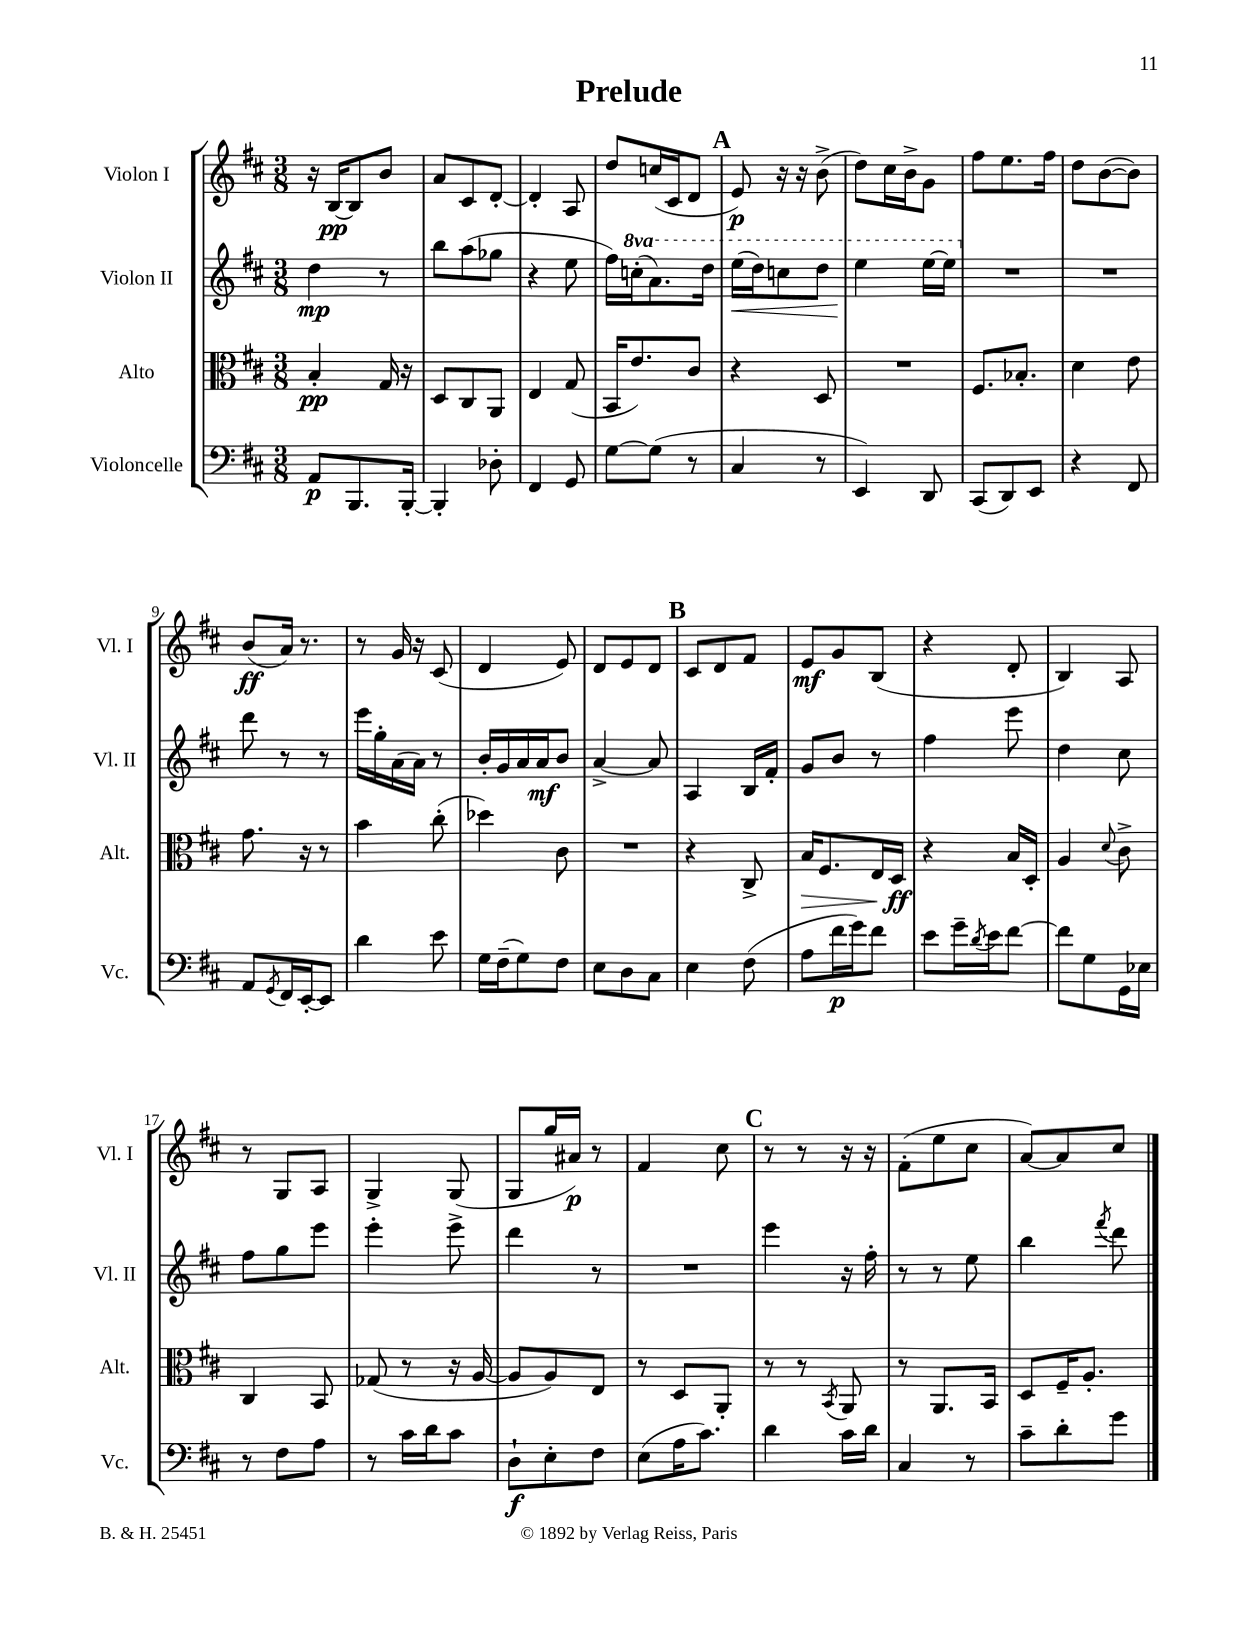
\header { title = "Prelude" }
<<
\new StaffGroup <<
\new Staff = "s0" \with { instrumentName = "Violon I" shortInstrumentName = "Vl. I" } {
    \clef treble \key d \major \numericTimeSignature \time 3/8
    r16 b16~\pp b8 b'8 |
    a'8 cis'8 d'8~-. |
    d'4-. a8 |
    d''8 c''16( cis'16 d'8 |
    \mark \markup { \bold "A" } e'8\p) r16 r16 b'8->( |
    d''8) cis''16 b'16-> g'8 |
    fis''8 e''8. fis''16 |
    d''8 b'8~( b'8) |
    b'8\ff( a'16) r8. |
    r8 g'16 r16 cis'8( |
    d'4 e'8) |
    d'8 e'8 d'8 |
    \mark \markup { \bold "B" } cis'8 d'8 fis'8 |
    e'8\mf g'8 b8( |
    r4 d'8-. |
    b4) a8 |
    r8 g8 a8 |
    g4-> g8( |
    g8 g''16 ais'16\p) r8 |
    fis'4 cis''8 |
    \mark \markup { \bold "C" } r8 r8 r16 r16 |
    fis'8-.( e''8 cis''8 |
    a'8~) a'8 cis''8 \bar "|." |
}
\new Staff = "s1" \with { instrumentName = "Violon II" shortInstrumentName = "Vl. II" } {
    \clef treble \key d \major \numericTimeSignature \time 3/8 \set Staff.ottavationMarkups = #ottavation-simple-ordinals
    d''4\mp r8 |
    b''8 a''8( ges''8 |
    r4 e''8 |
    fis''16) \ottava #1 c'''16-.( a''8.) d'''16 |
    \mark \markup { \bold "A" } e'''16\<( d'''16) c'''8 d'''8 |
    e'''4\! e'''16~ e'''16 \ottava #0 |
    R4. |
    R4. |
    d'''8 r8 r8 |
    e'''16 g''16-. a'16( a'16) r8 |
    b'16-. g'16 a'16 a'16\mf b'8 |
    a'4~-> a'8 |
    \mark \markup { \bold "B" } a4 b16 fis'16-. |
    g'8 b'8 r8 |
    fis''4 e'''8 |
    d''4 cis''8 |
    fis''8 g''8 e'''8 |
    e'''4-. e'''8-> |
    d'''4 r8 |
    R4. |
    \mark \markup { \bold "C" } e'''4 r16 fis''16-. |
    r8 r8 e''8 |
    b''4 \acciaccatura { fis'''8 } d'''8 \bar "|." |
}
\new Staff = "s2" \with { instrumentName = "Alto" shortInstrumentName = "Alt." } {
    \clef alto \key d \major \numericTimeSignature \time 3/8
    b4-.\pp g16 r16 |
    d8 cis8 a,8 |
    e4 g8( |
    b,16 e'8.) cis'8 |
    \mark \markup { \bold "A" } r4 d8 |
    R4. |
    fis8. bes8.-. |
    d'4 e'8 |
    g'8. r16 r8 |
    b'4 cis''8-.( |
    des''4) cis'8 |
    R4. |
    \mark \markup { \bold "B" } r4 cis8-> |
    b16\> fis8. e16 d16\ff\! |
    r4 b16 d16-. |
    a4 \appoggiatura { d'8 } cis'8-> |
    cis4 b,8 |
    ges8( r8 r16 a16~ |
    a8 a8) e8 |
    r8 d8 a,8-. |
    \mark \markup { \bold "C" } r8 r8 \acciaccatura { b,8 } a,8 |
    r8 a,8. b,16 |
    d8 fis16-- a8.-. \bar "|." |
}
\new Staff = "s3" \with { instrumentName = "Violoncelle" shortInstrumentName = "Vc." } {
    \clef bass \key d \major \numericTimeSignature \time 3/8
    a,8\p b,,8. b,,16~-. |
    b,,4-. des8-. |
    fis,4 g,8 |
    g8~ g8( r8 |
    \mark \markup { \bold "A" } cis4 r8 |
    e,4) d,8 |
    cis,8( d,8) e,8 |
    r4 fis,8 |
    a,8 \acciaccatura { g,8 } fis,16 e,16~-. e,8 |
    d'4 e'8 |
    g16 fis16--( g8) fis8 |
    e8 d8 cis8 |
    \mark \markup { \bold "B" } e4 fis8( |
    a8 fis'16\p g'16) fis'8 |
    e'8 g'16-- \acciaccatura { d'8 } e'16 fis'8~ |
    fis'8 g8 g,16 ees16 |
    r8 fis8 a8 |
    r8 cis'16 d'16 cis'8 |
    d8-!\f e8-. fis8 |
    e8( a16 cis'8.) |
    \mark \markup { \bold "C" } d'4 cis'16 d'16 |
    cis4 r8 |
    cis'8-- d'8-. g'8 \bar "|." |
}
>>
>>
